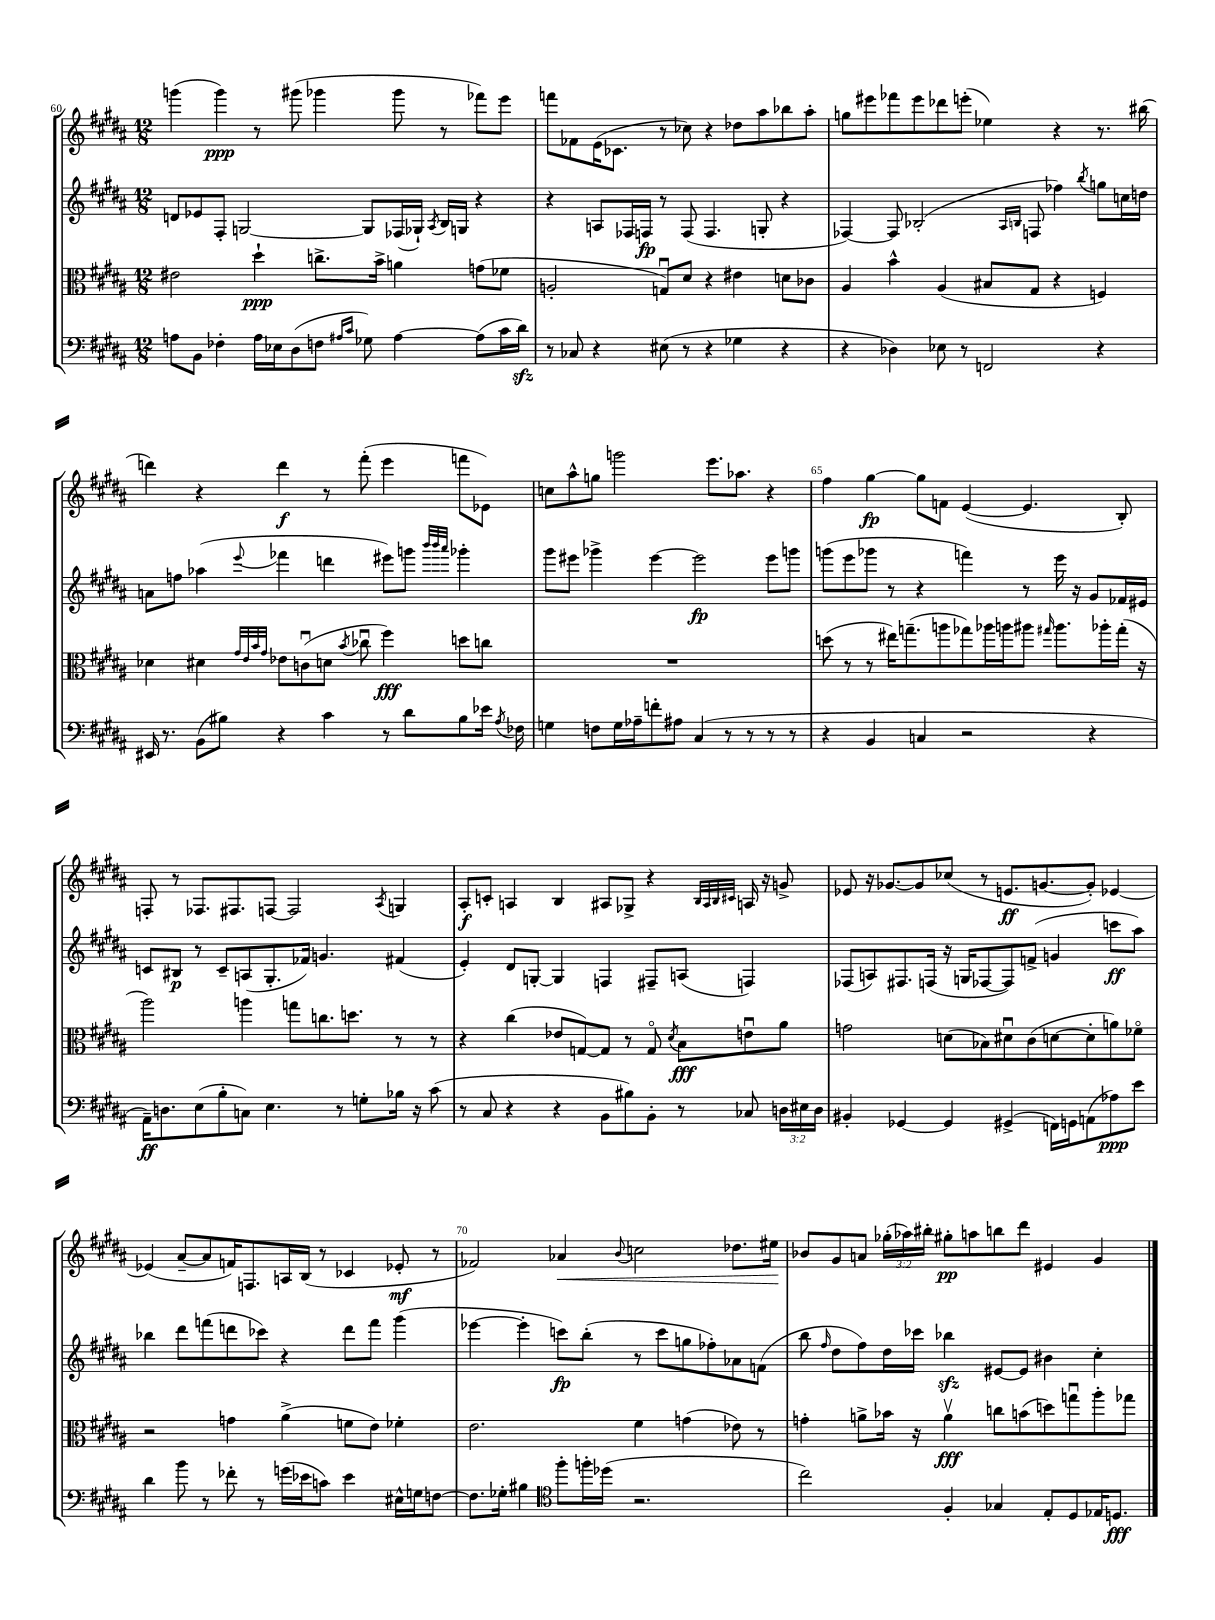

**kern	**kern	**kern	**kern
*staff4	*staff3	*staff2	*staff1
*clefF4	*clefC3	*clefG2	*clefG2
*k[f#c#g#d#a#]	*k[f#c#g#d#a#]	*k[f#c#g#d#a#]	*k[f#c#g#d#a#]
*M12/8	*M12/8	*M12/8	*M12/8
8A	2e#	8d	(4ggg
8BB	.	8e-	.
4F-'	.	8F#'	4ggg)
.	.	[2G	.
16A	4dd#`	.	8r
16E-	.	.	.
(8D#	.	.	(8ggg#
8F	8.cc^	.	4ggg-
16qqA#	.	.	.
16qqc#	.	.	.
8G-)	.	8G]	.
.	16b^	.	.
[4A#	4a	(16F-	8ggg-
.	.	16G-`)	.
.	.	8qA#	.
.	.	16B	8r
.	.	16G	.
(8A#]	(8g	4r	8fff-)
16c#	8f-	.	8eee
16d#)	.	.	.
=	=	=	=
8r	2A'	4r	8fff
8C-	.	.	8f-
4r	.	8A	(16e
.	.	.	8.c-
.	.	16F-	.
.	.	16F	.
(8E#	8Gu)	8r	8r
8r	8d#	(8F	8cc-)
4r	4r	4.F	4r
4G-	4e#	.	8dd-
.	.	8G'	8aa#
4r	8d	4r	8bb-
.	8c-	.	8aa#'
=	=	=	=
4r	4A#	[4F-)	8gg
.	.	.	8eee#
4D-)	4b^^	8F-]	8fff-
.	.	(2B-'	8eee#
8E-	(4A#	.	8ddd-
8r	.	.	(8eee'
2FF	8B#	.	4ee-)
.	.	16qqA#	.
.	.	16qqB	.
.	8G#	8F	.
.	4r	4ff-)	4r
.	.	8qbb	.
4r	4F)	8gg	8.r
.	.	16cc	.
.	.	16dd	(16bb#
=	=	=	=
16EE#	4d-	8a	4ddd)
8.r	.	.	.
.	.	8ff	.
(8BB	4d#	(4aa-	4r
8B#)	.	.	.
.	32qqg#	.	.
.	32qqe	.	.
.	32qqb	.	.
.	32qqg#	8qqeee	.
4r	8e-	4fff-	4ddd
.	(8cu	.	.
4c#	8d	4ddd	8r
.	8qb	.	.
.	8cc-u	.	(8fff#'
8r	4ff#)	8eee#)	4eee
8d#	.	8ggg	.
.	.	32qqbbb	.
.	.	32qqbbb	.
.	.	32qqaaa#	.
8B#	8dd	4ggg-'	8fff
16e-	8cc	.	8e-)
8qA#	.	.	.
16F-	.	.	.
=	=	=	=
4G	1.r	8ggg#	8cc
.	.	8eee#	8aa#^^
8F	.	4ggg-^	8gg
16G	.	.	2ggg
16A-~	.	.	.
8f'	.	[4eee#	.
8A#	.	.	.
(4C#	.	2eee#]	.
.	.	.	8.eee
8r	.	.	.
.	.	.	8.aa-
8r	.	.	.
8r	.	8eee#	4r
8r	.	8ggg	.
=	=	=	=
4r	(8dd	(8ggg	4ff#
.	8r	8eee	.
4BB	8r	8ggg-	[4gg#
.	16ee#)	8r	.
.	(8.gg~	.	.
4C	.	4r	8gg#]
.	8aa	.	8f
2r	8gg-)	4fff)	([4e
.	16aa-	.	.
.	16aa	.	.
.	8aa#	8r	4.e]
.	16qqgg#	.	.
.	8.aa#	16eee	.
.	.	16r	.
4r	.	8g#	.
.	16aa-'	.	.
.	(16gg#'	16f-	8B')
.	16r	16e#	.
=	=	=	=
16AA#~)	2aa#)	8c	8F'
8.D	.	.	.
.	.	8B#	8r
(8E	.	8r	8.F-
8B'	.	8c~	.
.	.	.	8.F#
8C)	4aa	(8A	.
4.E	.	8.G#'	[8F
.	8gg	.	2F]
.	.	16f-)	.
.	8.cc	4.g	.
8r	.	.	.
.	8.dd	.	.
8G'	.	.	.
.	.	.	8qA#
16B-	8r	(4f#	4G
16r	.	.	.
(8c#	8r	.	.
=	=	=	=
8r	4r	4e')	8A#'
8C#	.	.	8c'
4r	(4cc#	8d#	4A
.	.	[8G'	.
4r	8e-	4G]	4B
.	[8G)	.	.
8BB	8G]	4F	8A#
8B#)	8r	.	8G-^
8BB'	8Go	8F#~	4r
.	8qd#	.	.
8r	8B	(8A	.
.	.	.	32qqB
.	.	.	32qqA#
.	.	.	32qqB
.	.	.	32qqc#
8C-	8eu	4F)	16A
.	.	.	16r
24D	8a#	.	8g^
24E#	.	.	.
24D	.	.	.
=	=	=	=
4BB#'	2g	(8F-	8e-
.	.	8A)	16r
.	.	.	[8.g-
[4GG-	.	8.F#	.
.	.	.	8g-]
.	.	(16F	.
4GG-]	(8d	16r	(8cc-
.	.	16G	.
.	8B-)	[8F-	8r
(4GG#^	8d#u	8F-])	8.e
.	(8c#	(8f^	.
.	.	.	[8.g
16FF)	[8d	4g	.
16GG	.	.	.
(8AA	8d']	.	8g'])
8A-)	8a)	8ccc	[4e-
8e	8f-o	8aa#)	.
=	=	=	=
4d#	2r	4bb-	(4e-]
8b	.	8ddd#	[8a#~
8r	.	(8fff	8a#]
8f-'	4g	8ddd	16f)
.	.	.	8.F
8r	.	8ccc-)	.
(16g	(4a#^	4r	16A
16e-	.	.	(16B
8c)	.	.	8r
4e-	8f	8ddd	4c-
.	8e)	8fff	.
16E#^^	4f-'	(4ggg#	8e-'
16G	.	.	.
[8F	.	.	8r
=	=	=	=
8.F]	2.e	[4eee-	2f-)
16G-'	.	.	.
4B#	.	4eee-']	.
*clefC4	*	*	*
8ff#'	.	8ccc)	4a-
16ff'	.	(8bb'	.
(16dd-	.	.	.
.	.	.	8qqb
2.r	4f#	8r	2cc
.	.	8ccc	.
.	(4g	8gg	.
.	.	8ff-')	.
.	8e-)	8a-	8.dd-
.	8r	(8f	.
.	.	.	16ee#
=	=	=	=
2cc#)	4g'	8bb	8b-
.	.	16qqff#	.
.	.	8dd#	8g#
.	8a^	8ff#)	8a
.	16b-	16dd#	(24gg-'
.	.	.	24aa-)
.	16r	16ccc-	.
.	.	.	24bb#'
4F#'	4av	4bb-	8gg#'
.	.	.	8aa
4G-	8cc	[8e#	8bb
.	(8b	8e#]	8ddd#
8E'	8dd)	4b#	4e#
8D#	8ggu	.	.
16E-	8aa#'	4cc#'	4g#
8.D	.	.	.
.	8gg-	.	.
==	==	==	==
*-	*-	*-	*-
